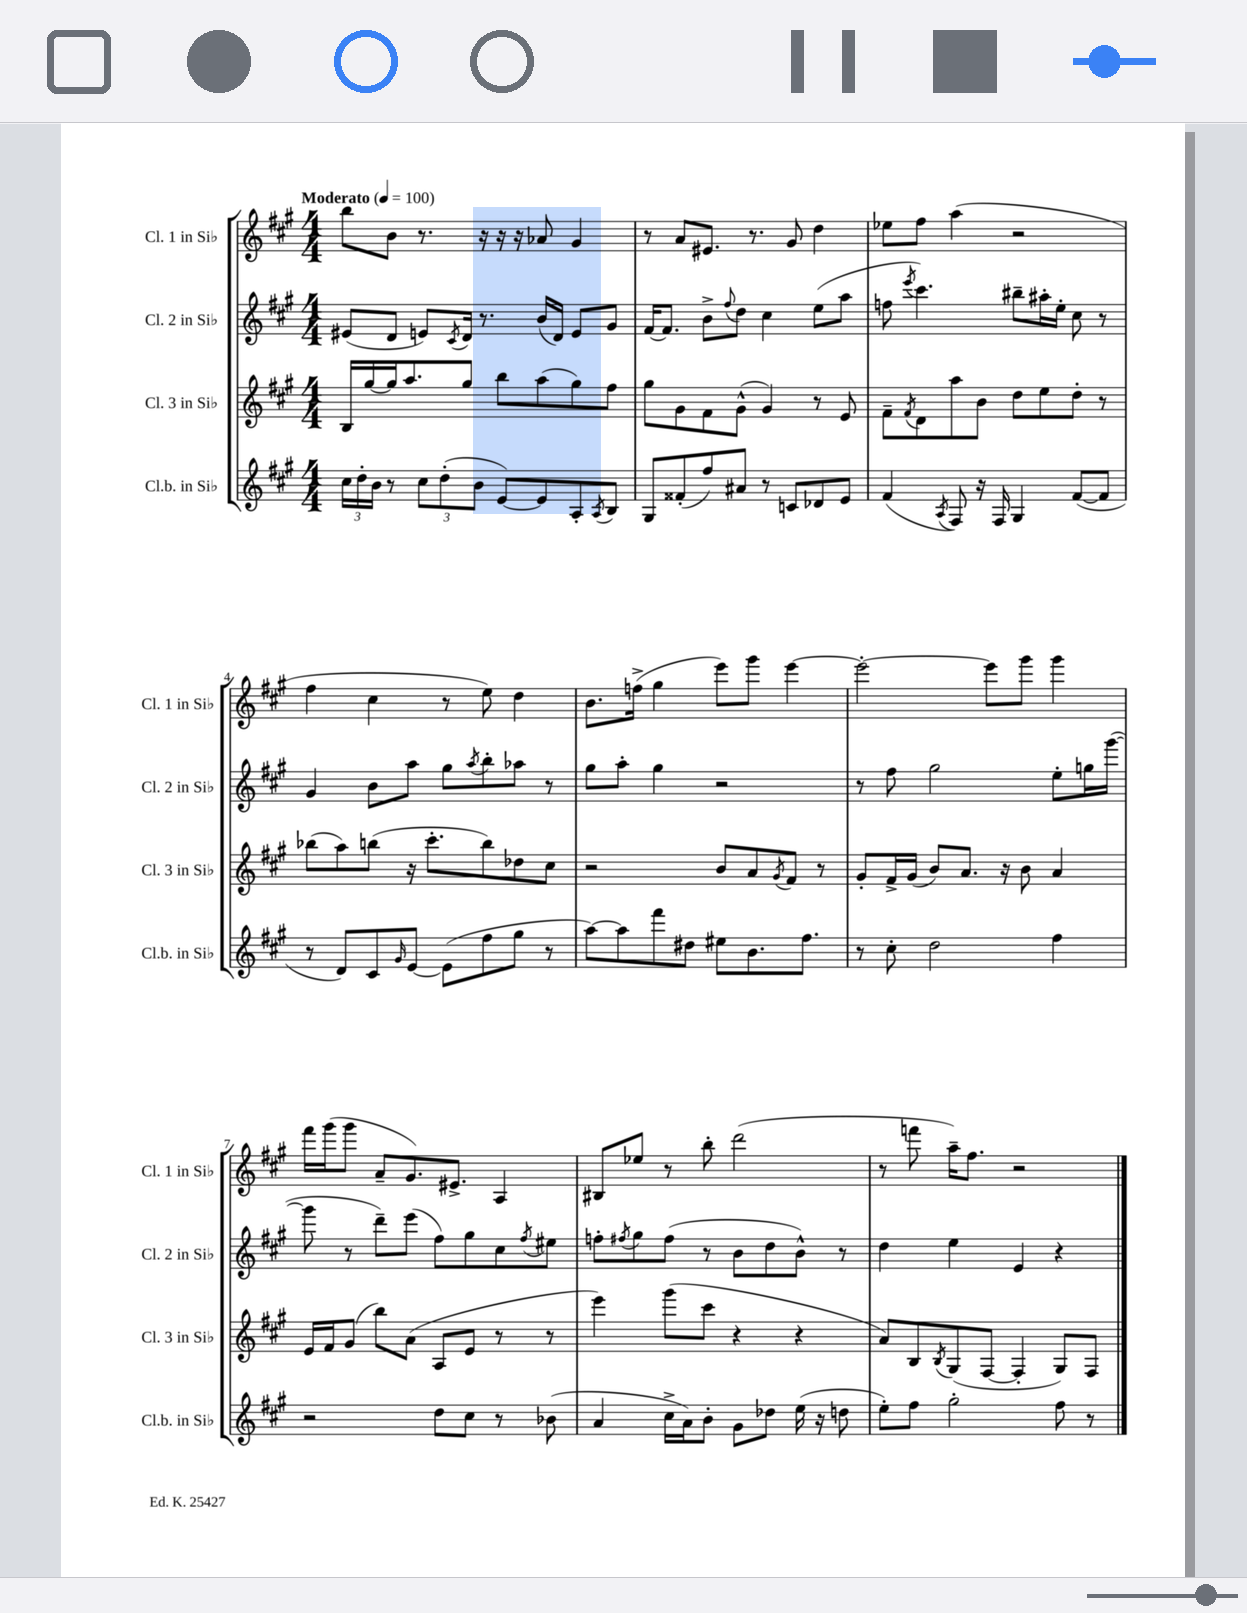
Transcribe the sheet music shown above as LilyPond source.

<<
\new StaffGroup <<
\new Staff = "s0" \with { instrumentName = "Cl. 1 in Sib" shortInstrumentName = "Cl. 1 in Sib" } {
    \clef treble \key a \major \numericTimeSignature \time 4/4 \tempo "Moderato" 4 = 100
    b''8 b'8 r8. r16 r16 r16 aes'8 gis'4 |
    r8 a'8 eis'8. r8. gis'8 d''4 |
    ees''8 fis''8 a''4( r2 |
    fis''4 cis''4 r8 e''8) d''4 |
    b'8. f''16->( gis''4 e'''8) gis'''8 e'''4~ |
    e'''2~-. e'''8 gis'''8 gis'''4 |
    fis'''16 gis'''16( gis'''8 a'8-- gis'8.) eis'8.-> a4 |
    bis8 ees''8 r8 b''8-. d'''2( |
    r8 f'''8 a''16--) fis''8. r2 \bar "|." |
}
\new Staff = "s1" \with { instrumentName = "Cl. 2 in Sib" shortInstrumentName = "Cl. 2 in Sib" } {
    \clef treble \key a \major \numericTimeSignature \time 4/4
    eis'8( d'8 e'8) \acciaccatura { cis'8 } d'16 r8. b'16( d'16) e'8 gis'8 |
    fis'16~ fis'8. b'8-> \appoggiatura { fis''8 } d''8 cis''4 e''8( a''8 |
    f''8 \acciaccatura { e'''8 } cis'''4.) bis''8-- ais''16-. e''16-. cis''8 r8 |
    gis'4 b'8 a''8 gis''8 \acciaccatura { a''8 } b''8-. aes''8 r8 |
    gis''8 a''8-. gis''4 r2 |
    r8 fis''8 gis''2 e''8-. g''16 gis'''16~( |
    gis'''8 r8 d'''8--) e'''8( fis''8) gis''8 cis''8 \acciaccatura { fis''8 } eis''8 |
    f''8-. \acciaccatura { fis''8 } gis''8 fis''8( r8 b'8 d''8 b'8-^) r8 |
    d''4 e''4 e'4 r4 \bar "|." |
}
\new Staff = "s2" \with { instrumentName = "Cl. 3 in Sib" shortInstrumentName = "Cl. 3 in Sib" } {
    \clef treble \key a \major \numericTimeSignature \time 4/4
    b16 gis''16~ gis''16 a''8. gis''8 b''8 a''8( gis''8) fis''8 |
    gis''8 gis'8 fis'8 gis'8-^( gis'4) r8 e'8 |
    fis'8-- \acciaccatura { fis'8 } d'8 a''8 b'8 d''8 e''8 d''8-. r8 |
    bes''8( a''8) b''8( r16 cis'''8.-. b''8) des''8 cis''8 |
    r2 b'8 a'8 \acciaccatura { gis'8 } fis'8 r8 |
    gis'8-. fis'16-> gis'16( b'8) a'8. r16 b'8 a'4 |
    e'16 fis'16 gis'8( b''8) a'8( a8 e'8 r8 r8 |
    e'''4) gis'''8( cis'''8 r4 r4 |
    a'8) b8 \acciaccatura { b8 } gis8( fis8~ fis4-. gis8) fis8 \bar "|." |
}
\new Staff = "s3" \with { instrumentName = "Cl.b. in Sib" shortInstrumentName = "Cl.b. in Sib" } {
    \clef treble \key a \major \numericTimeSignature \time 4/4
    \tuplet 3/2 { cis''16 d''16-. b'16 } r8 \tuplet 3/2 { cis''8 d''8-.( b'8 } e'8~) e'8 a8-. \acciaccatura { a8 } b8 |
    gis8 fisis'8-.( fis''8) ais'8 r8 c'8 des'8 e'8 |
    fis'4( \acciaccatura { a8 } fis8) r16 fis16 gis4 fis'8~( fis'8 |
    r8 d'8) cis'8 \grace { gis'16 } e'8~ e'8( fis''8 gis''8 r8 |
    a''8~) a''8 fis'''8 dis''8 eis''8 b'8. fis''8. |
    r8 cis''8-. d''2 fis''4 |
    r2 d''8 cis''8 r8 bes'8( |
    a'4 cis''16-> a'16) b'8-. gis'8 des''8 e''16( r16 d''8 |
    e''8-.) fis''8 gis''2-. fis''8 r8 \bar "|." |
}
>>
>>
